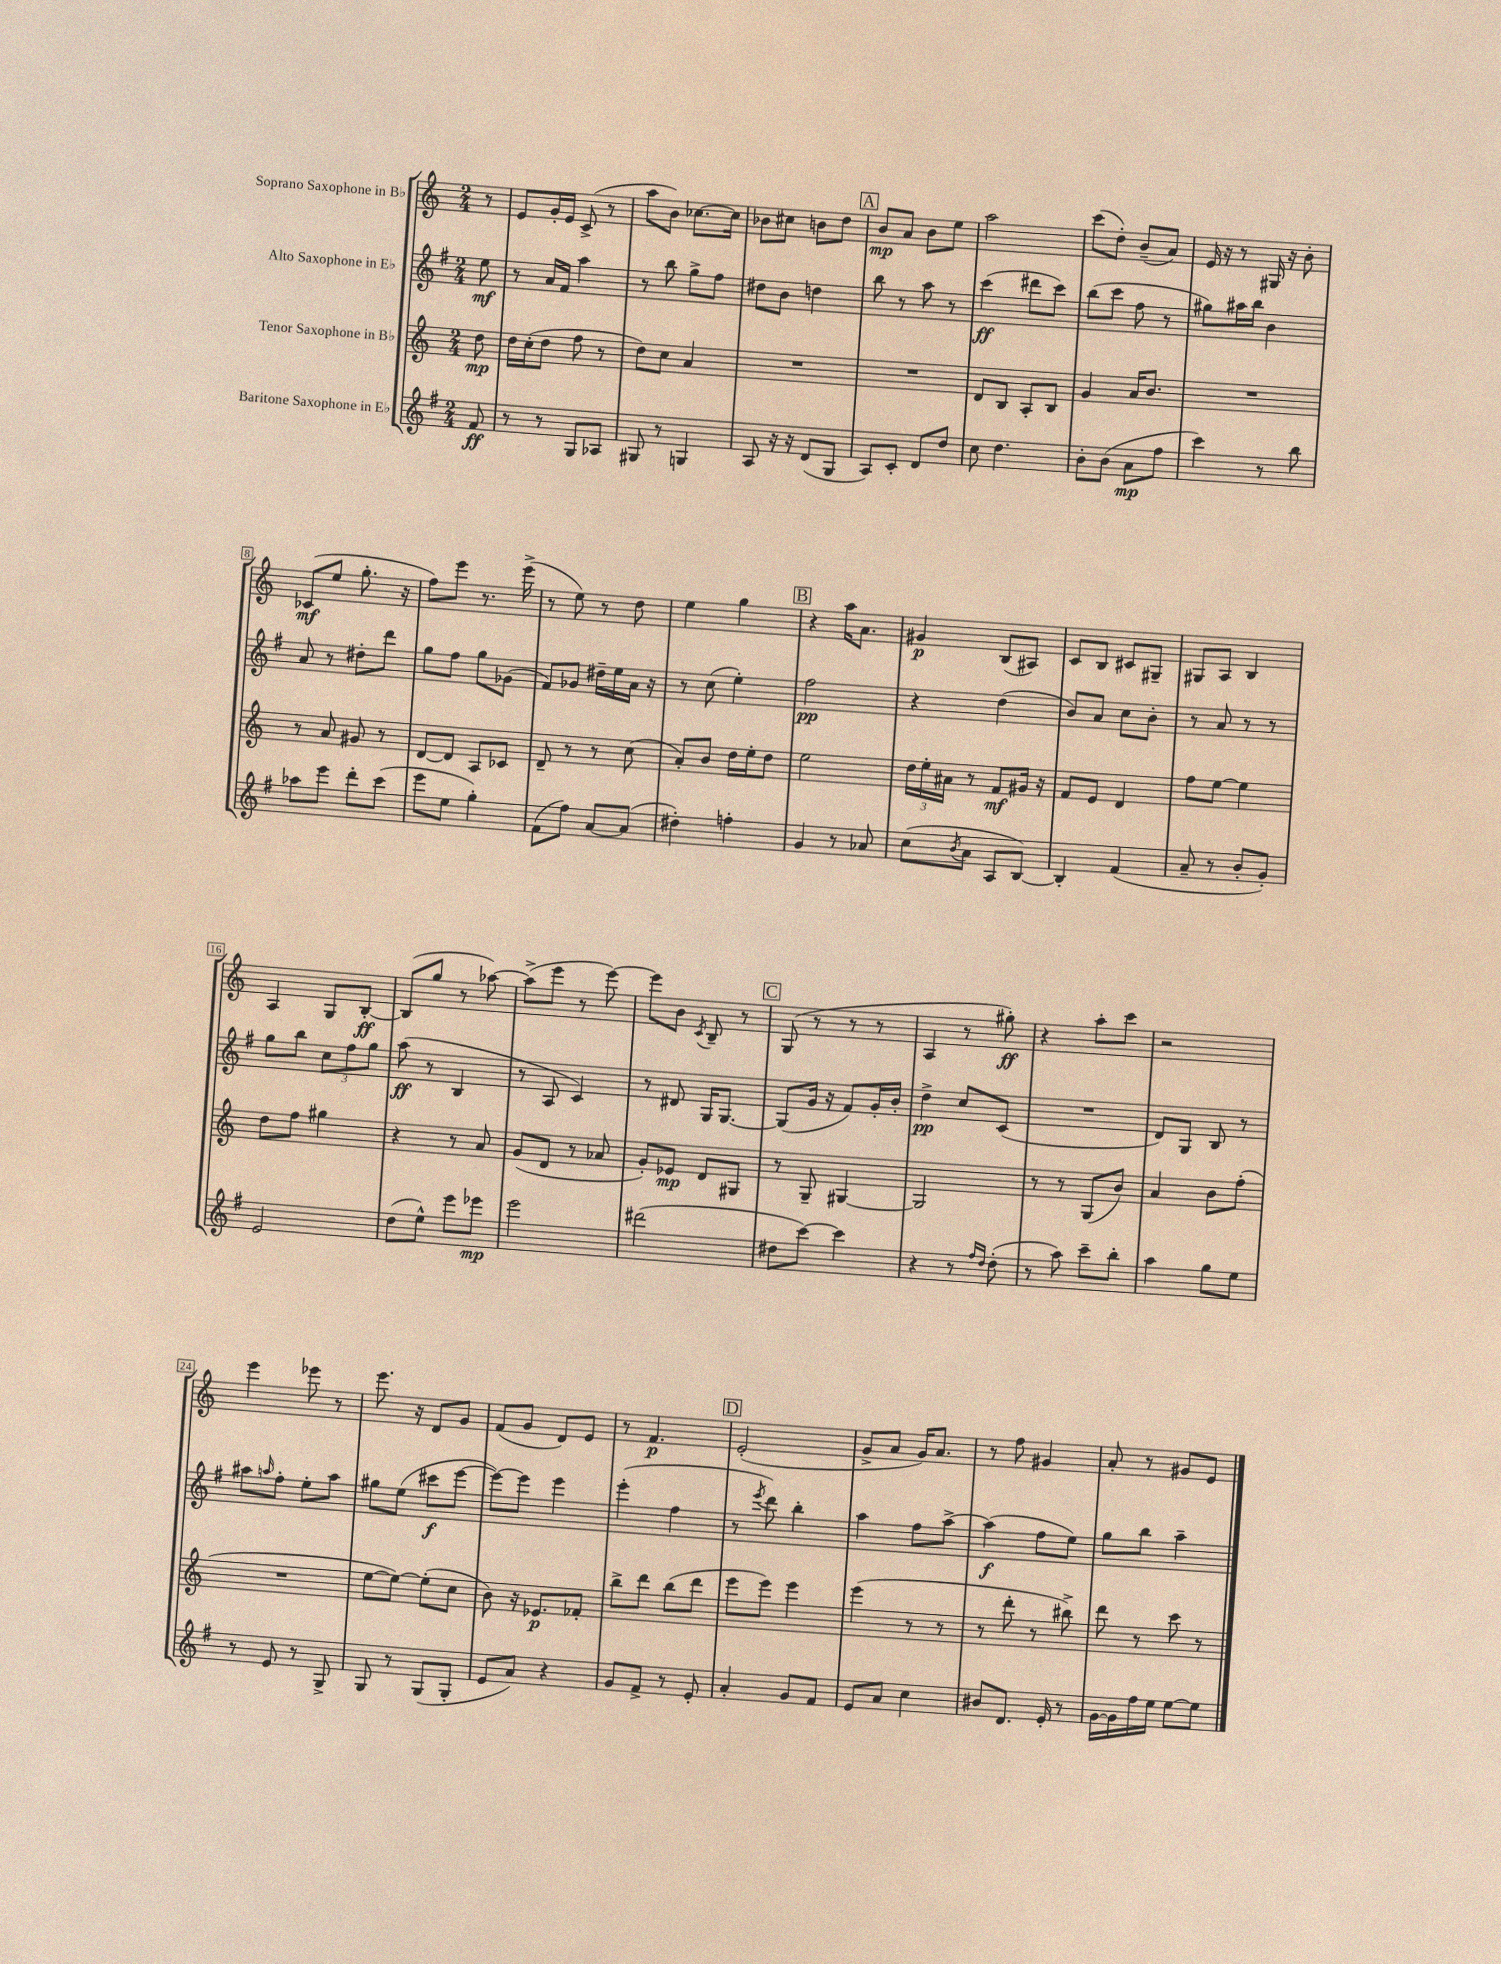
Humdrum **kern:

**kern	**kern	**kern	**kern
*staff4	*staff3	*staff2	*staff1
*clefG2	*clefG2	*clefG2	*clefG2
*k[f#]	*k[]	*k[f#]	*k[]
*M2/4	*M2/4	*M2/4	*M2/4
8f#	8dd	8ee	8r
=	=	=	=
8r	16dd	8r	8e
.	(16cc'	.	.
8r	8dd	16a	16g'
.	.	16f#	16e
8G	8ff	4aa	(8c^
8A-	8r	.	8r
=	=	=	=
8G#	8dd)	8r	8aa
8r	8cc	8bb	8b)
4G	4a	8gg^	[8.cc-
.	.	8ff#	.
.	.	.	16cc-]
=	=	=	=
8A	2r	8dd#	8b-
16r	.	8b	8cc#
16r	.	.	.
(8d	.	4dd	8b
8G	.	.	8dd
=	=	=	=
8A)	2r	8bb	8b
8c'	.	8r	8a
8d	.	8aa	8b
8dd	.	8r	8ee
=	=	=	=
8cc	8d	(4ccc	2aa
4.dd	8B	.	.
.	8A'	8ddd#	.
.	8B	8ccc)	.
=	=	=	=
8b'	4g	(8bb	(8ccc
(8b	.	8ccc	8dd')
8a	16a	8ff#	(8b~
.	8.b	.	.
8ff#	.	8r	8a)
=	=	=	=
4ccc)	2r	8gg#)	16e
.	.	.	16r
.	.	16aa#	8r
.	.	16bb	.
8r	.	4b	16G#
.	.	.	16r
8bb	.	.	8b'
=	=	=	=
8aa-	8r	8a	(8c-
8eee	8a	8r	8ee
8ddd'	8g#	8dd#'	8.gg'
(8ccc	8r	8ddd	.
.	.	.	16r
=	=	=	=
8eee	[8d	8gg	8ff)
8ee	8d]	8ff#	8eee
4gg')	8A	8gg	8.r
.	8c-	(8g-	.
.	.	.	(16eee^
=	=	=	=
(8f#	8d~	8f#)	8r
8ff#)	8r	8g-	8ee)
[8a	8r	16dd#~	8r
.	.	16ee	.
(8a]	(8cc	16a	8dd
.	.	16r	.
=	=	=	=
4dd#')	8a')	8r	4ee
.	8b	(8cc	.
4ff'	16dd	4ee')	4gg
.	16ee'	.	.
.	8dd	.	.
=	=	=	=
4g	2ee	2ff#	4r
8r	.	.	16aa
.	.	.	8.a
8a-	.	.	.
=	=	=	=
(8cc	24dd	4r	4g#
.	24ee'	.	.
.	24a#	.	.
8qb	.	.	.
8a	8r	.	.
8A	8f	(4dd	(8B
[8B)	16g#	.	8A#)
.	16r	.	.
=	=	=	=
4B']	8f	8b)	8c
.	8e	8a	8B
(4f#	4d	8cc	8c#
.	.	8b'	8G#~
=	=	=	=
8a~	8ff	8r	8G#
8r	[8ee	8a	8A
8b'	4ee]	8r	4B
8g')	.	8r	.
=	=	=	=
2e	8dd	8gg	4A
.	8ff	8bb	.
.	4gg#	12cc	8G
.	.	12ff#	.
.	.	.	[8B'
.	.	12gg	.
=	=	=	=
(8dd	4r	(8aa	(8B]
8ee^^)	.	8r	8gg
8eee	8r	4B	8r
8eee-	8a	.	[8aa-)
=	=	=	=
2eee	(8g	8r	(8aa-^]
.	8d	8A	8eee
.	8r	4c)	8r
.	8a-	.	[8eee)
=	=	=	=
(2ddd#	8g')	8r	8eee]
.	8e-	8d#	8b
.	.	.	8qc
.	8d	16G	8B~
.	.	[8.G	.
.	8G#	.	8r
=	=	=	=
8dd#	8r	(8G]	(8G
[8ccc)	8G~	16g	8r
.	.	16r	.
4ccc]	[4G#	8f#)	8r
.	.	16g'	8r
.	.	16b'	.
=	=	=	=
4r	2G#]	4dd^	4A
8r	.	8cc	8r
16qqff#	.	.	.
16qqdd	.	.	.
(8dd'	.	(8c	8gg#')
=	=	=	=
8r	8r	2r	4r
8aa)	8r	.	.
8ccc~	(8G	.	8aa'
8bb'	8b)	.	8ccc
=	=	=	=
4aa	4a	8d)	2r
.	.	8G	.
8gg	8b	8B	.
8ee	(8ff'	8r	.
=	=	=	=
8r	2r	8aa#	4eee
.	.	16qqaa	.
8e	.	8ff#'	.
8r	.	8ee'	8eee-
8G^	.	8aa	8r
=	=	=	=
8G	[8ee	8gg#	8.eee
8r	8ee_)	(8ee	.
.	.	.	16r
(8G	(8ee']	8ccc#	8d
8G'	8cc	[8eee	8g
=	=	=	=
8e	8b)	8eee_)	(8f
8a)	16r	8eee]	8g
.	8.e-	.	.
4r	.	4eee	8d)
.	8f-'	.	8e
=	=	=	=
8g	8bb^	(4eee'	8r
8f#^	8ddd	.	4.f
8r	(8bb	4ff#	.
8e'	8ddd	.	.
=	=	=	=
4a'	8eee	8r	(2e'
.	.	8qeee	.
.	8eee)	8ddd)	.
8g	4eee	4bb'	.
8f#	.	.	.
=	=	=	=
8e	(4eee	4aa	8g^
8a	.	.	8a
4cc	8r	8ff#	16g)
.	.	.	8.a
.	8r	[8aa^	.
=	=	=	=
8b#	8r	(4aa]	8r
8.d	8ddd'	.	8ff
.	8r	8ff#	4g#
16e'	.	.	.
8r	8bb#^)	8ee)	.
=	=	=	=
[16g	8ddd	8gg	8a'
16g]	.	.	.
16ff#	8r	8bb	8r
16ee	.	.	.
[8ee	8ccc	4aa~	8g#
8ee]	8r	.	8e
==	==	==	==
*-	*-	*-	*-
